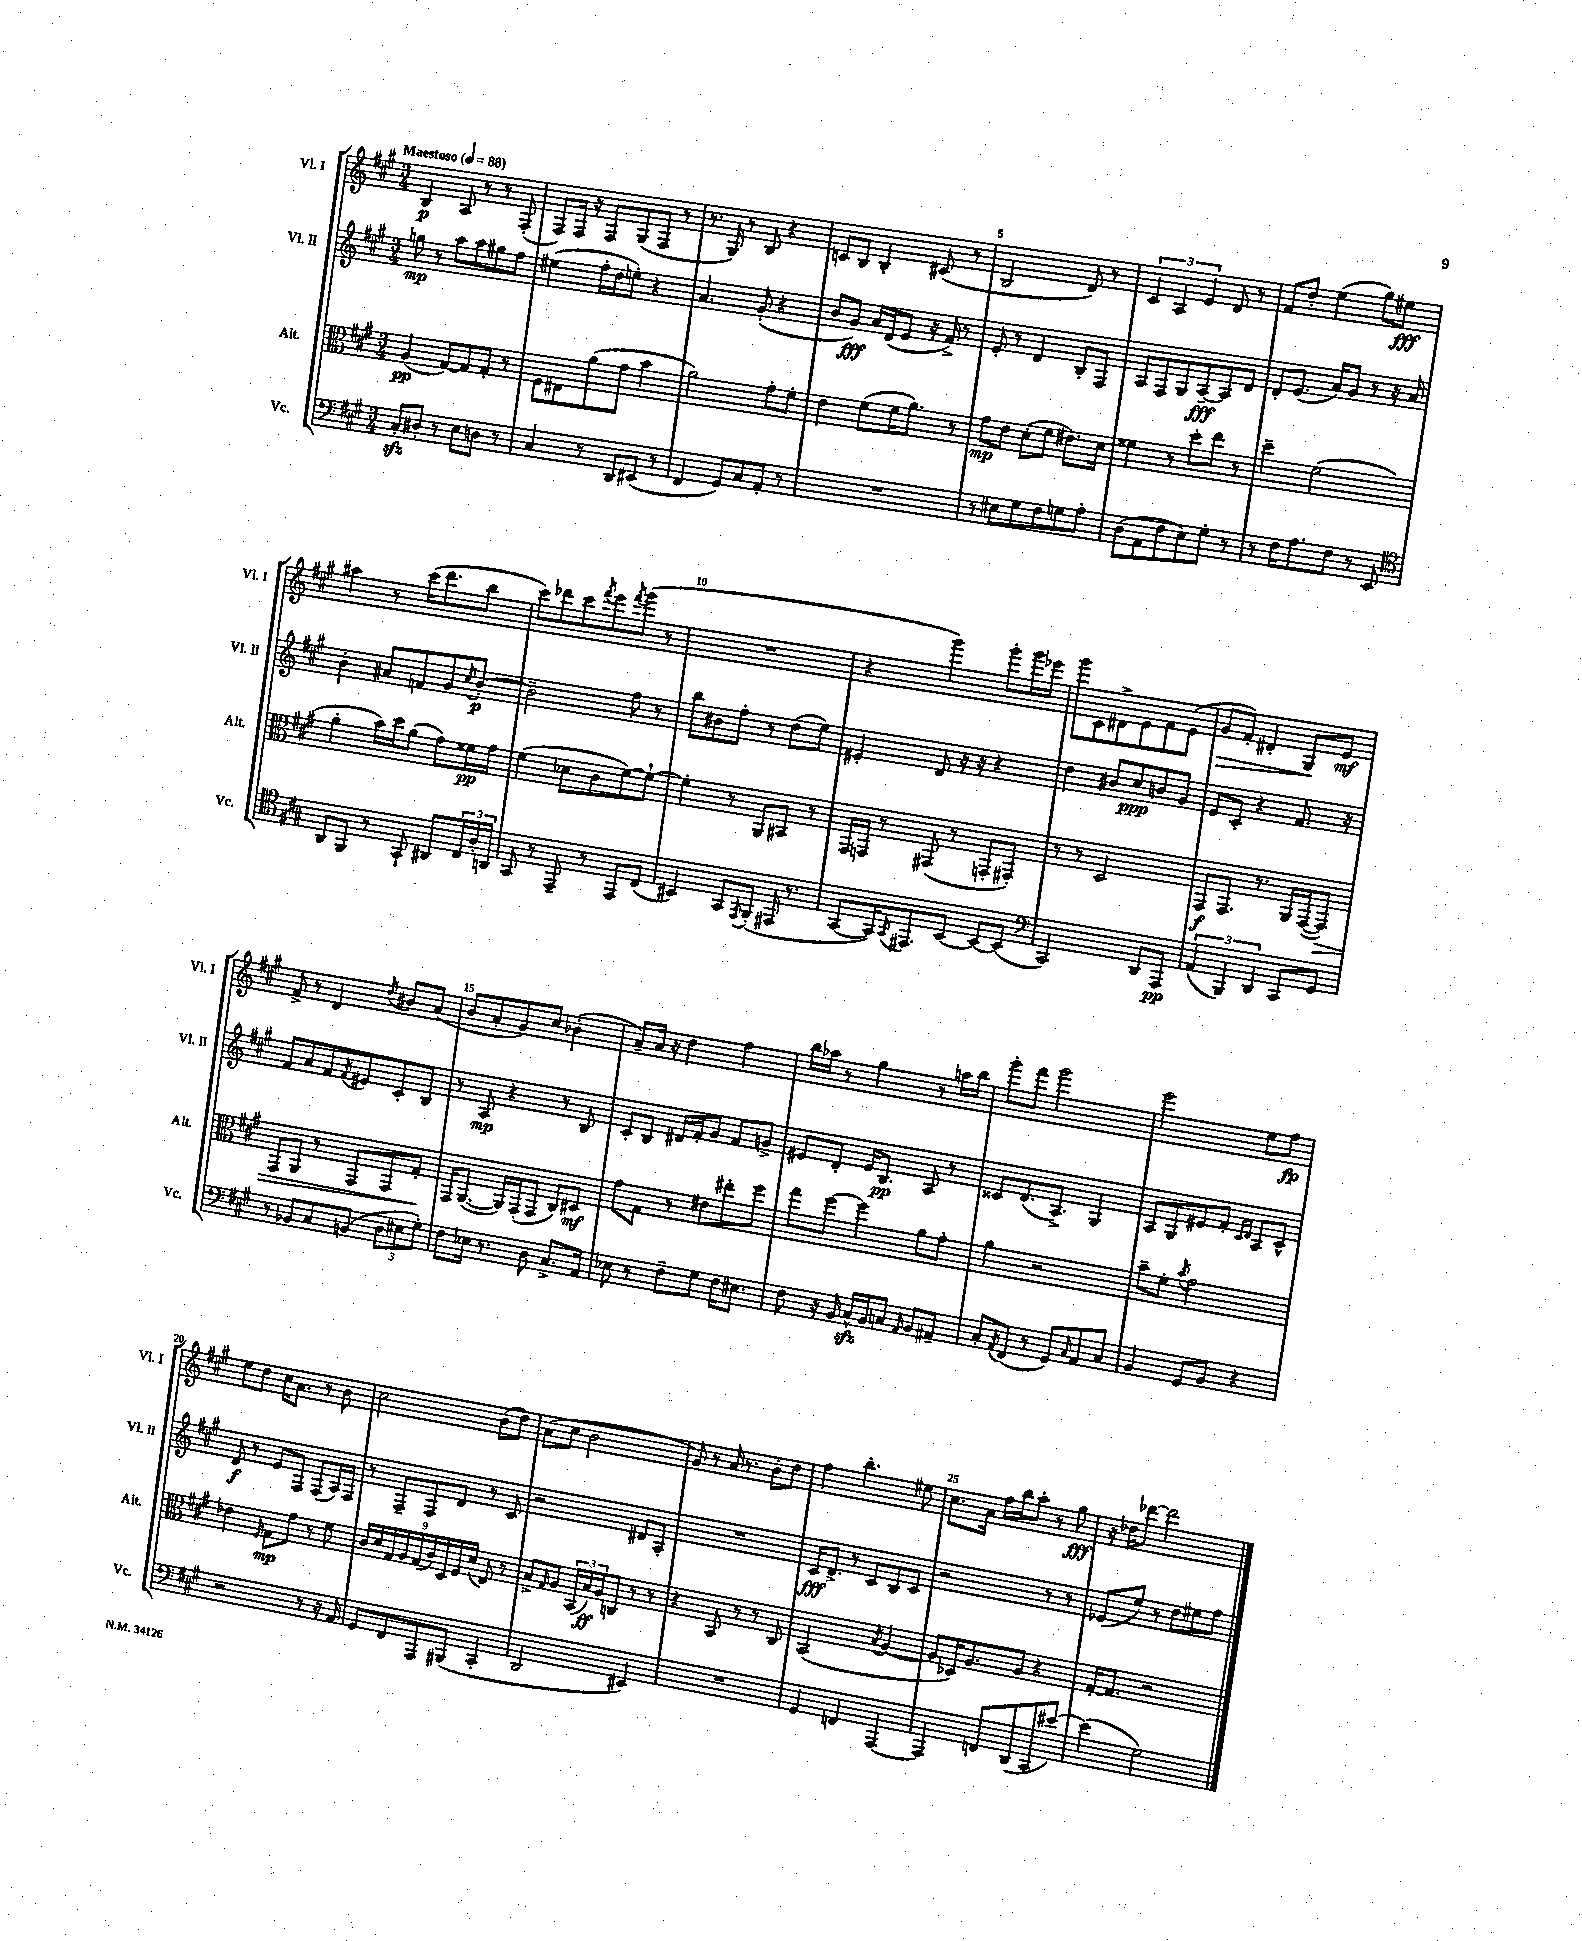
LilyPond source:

<<
\new StaffGroup <<
\new Staff = "s0" \with { instrumentName = "Vl. I" shortInstrumentName = "Vl. I" } {
    \clef treble \key a \major \numericTimeSignature \time 3/4 \tempo "Maestoso" 4 = 88
    b4\p a8 r8 r8 fis8-.( |
    fis8) fis16 r16 fis8 gis8( fis8 r8 |
    r8. gis16) r8 b8 r4 |
    c'8 b8 b4-. cis'8( r8 |
    b2 d'8) r8 |
    \tuplet 3/2 { cis'4 a4 e'4 } d'8 r8 |
    fis'8 d''8-. e''4( gis''8) eis''8\fff |
    ais''4 r8 cis'''16( d'''8. b''8 |
    cis'''8) des'''8 cis'''8 \acciaccatura { fis'''8 } e'''8 \acciaccatura { fis'''8 } gis'''8( r8 |
    R2. |
    r4 gis'''4) gis'''8-. gis'''16 ees'''16 |
    gis'''8 cis'8 dis'8-> e'8 fis'8 e'8( |
    gis'8\> fis'8-.) dis'4-. gis8\! e'8\mf |
    fis'8-> r8 d'4 \acciaccatura { d''8 } bis'8 a'8( |
    b'8 a'8-. gis'8) cis''8 bes'4-.( |
    a'8--) a'16 r16 d''4 fis''4 |
    b''16 aes''16 r8 gis''4 r8 a''16 b''16 |
    gis'''8-. fis'''8 gis'''2 |
    e'''2 e''8 fis''8\fp |
    e''8 d''8 cis''16 a'8. r8 b'8 |
    cis''2 b'8( d''8) |
    a'8( cis''8 b'2 |
    gis'8) r8 a'16 r8. b'8-. d''8 |
    fis''4 b''4.-. eis''8 |
    cis''8. a'16 fis''16 b''16 a''8-. r8 gis''8\fff |
    r16 des''16 des'''8~ des'''2 \bar "|." |
}
\new Staff = "s1" \with { instrumentName = "Vl. II" shortInstrumentName = "Vl. II" } {
    \clef treble \key a \major \numericTimeSignature \time 3/4
    g''8\mp r8 a''8 a''8 gis''8 fis''8 |
    eis''4( fis''16-. d''16 e''8-.) r4 |
    a'4. gis'8-.( r4 |
    b'8 gis'8\fff) a'16 d'16( e'8 r16 fis'16->) r8 |
    e'8-. r8 d'4 b8-. fis8 |
    a8 fis8 gis8 a8~--\fff a8 d'8 |
    d'8-. e'8.( a'16) gis'8 r8 r16 a'16 |
    b'4-. ais'8 f'8 gis'8 \acciaccatura { cis''8 } b'8~-.\p |
    b'2-- fis''8 r8 |
    b''8 bis'8 fis''8-. r8 d''8( e''8) |
    eis'4-. d'8 r16 r16 r4 |
    d''4 bis'8 cis''8\ppp b'8 gis'8 |
    e'8 cis'8-. r4 fis'8. r16 |
    fis'8 a'8 fis'8 \acciaccatura { fis'8 } eis'8 cis'8-. b8 |
    r8 a8\mp r4 r8 b8 |
    cis'8-. b8 dis'16 fis'16-. gis'8 fis'8 g'8-> |
    eis'8 d'8-. eis'16 b8.\pp a8 r8 |
    cisis'8 d'8.( a8.->) gis4 |
    a8 gis8 eis'8 fis'8-. \grace { cis'16 d'16 } a8 cis'8-^ |
    d'8\f r8 e'8 fis8 fis8( a16) fis16 |
    r8 fis8-- fis8 d'8 r8 cis'8 |
    r2 dis'8 a8-. |
    R2. |
    cis'16\fff d'8.-> r8 cis'8 b8 cis'8 |
    r2 r8 r8 |
    ees'8( e''8) r8 d''8 eis''8 fis''8 \bar "|." |
}
\new Staff = "s2" \with { instrumentName = "Alt." shortInstrumentName = "Alt." } {
    \clef alto \key a \major \numericTimeSignature \time 3/4
    a4\pp( gis8~) gis8 gis8-. r8 |
    fis8 eis8 a'8( gis'8 b'4 |
    a'2) gis'8-. fis'8-. |
    e'4 fis'8( fis'16 a'8.) r8 |
    gis'8\mp e'8 d'8-.( fis'8 eis'8.) d'16 |
    fisis'4 r8 d''8-. e''8 r8 |
    d''4-- fis'2( |
    a'4-. b'16) d''16 a'8( gis'8) fisis'16\pp gis'16 |
    fis'4( des'8 cis'8 fis'8~) fis'8~-! |
    fis'4-. r8 a,8 bis,8 r8 |
    gis,16 g,16 r8 gis,8( r8 g,8-. gis,8-.) |
    r8 r8 d2 |
    gis,8\f gis,8. r8. a,16 gis,16~( gis,8\>) |
    gis,8 a,8 r8 gis,8 gis,8 gis8-.\! |
    gis,16 a,8.~( a,16) gis,16-.( gis,8 cis8) dis8\mf |
    gis'8 gis8 r8 eis'8 eis''8-. fis''8 |
    gis''8 fis''8~ fis''4 a'8 gis'8-. |
    a'4 r2 |
    b'8-- fis'8-. \acciaccatura { b'8 } gis'2 |
    ees'4 \grace { fis16 } gis8\mp gis'8 r8 fis'8 |
    \tuplet 9/8 { cis'16 d'16 gis16 a16 gis16( cis'16) d16 fis16 d'16( } e8) r8 |
    b8-> \grace { gis16 } a8 \tuplet 3/2 { b,16( b16\ff) a16 } c8 r8 r8 |
    r4 b,8 r8 r8 cis8 |
    b,2( \acciaccatura { b8 } a4~ |
    a8 des16) a8. a8 r4 |
    gis16~-. gis8. r2 \bar "|." |
}
\new Staff = "s3" \with { instrumentName = "Vc." shortInstrumentName = "Vc." } {
    \clef bass \key a \major \numericTimeSignature \time 3/4
    cis8-.\sfz dis8-. r8 e8 d8 r8 |
    cis4 r8 d,8 eis,8( r8 |
    fis,4 gis,8) cis8 a,8-. r8 |
    R2. |
    r8 eis8 gis8 fis8 g8 a8-. |
    d8( a,8 fis8 e8) gis8-. r8 |
    r8 fis16 a8. fis8 r8 e,8 |
    \clef tenor a,8 fis,8 r8 gis,8-! ais,8 \tuplet 3/2 { cis16 a16-. a,16 } |
    gis,8 r8 e,8-- r8 e,8 cis8( |
    bis,4) gis,8 \acciaccatura { e,8 } fis,8-.( eis,16 r8. |
    gis,8~ gis,16) \acciaccatura { gis,8 } eis,8. b,8~ b,8~ b,8( |
    \clef bass cis,2) d,8 a,,8\pp |
    \tuplet 3/2 { a,4( b,,4) d,4 } cis,8 gis,8 |
    r8 bes,8 cis8 b,8( \tuplet 3/2 { d8 eis8 gis8-.) } |
    fis8 ees16 r8. d8 cis8.-> a,16 |
    ees8 r8 fis8-- gis8 fis16 eis8. |
    fis8 r16 b,16 cis16-^\sfz b,16 c8 \grace { a,16 } b,8 ais,8-- |
    cis8-. \acciaccatura { a,8 } fis,8( r8 gis,8) \grace { cis16 } a,8 cis8 |
    b,4 gis,8 b,8 r4 |
    r2 r8 r16 a,16 |
    gis,8 fis,8 a,,8 bis,,8( cis,4-. |
    d,2 eis,4) |
    R2. |
    gis,4 f,4 a,,4~ |
    a,,4 f,8 d,8( cis,8 eis'8~) |
    eis'4( gis2) \bar "|." |
}
>>
>>
\layout { \context { \Score \override BarNumber.break-visibility = ##(#f #t #t) barNumberVisibility = #(every-nth-bar-number-visible 5) } }
